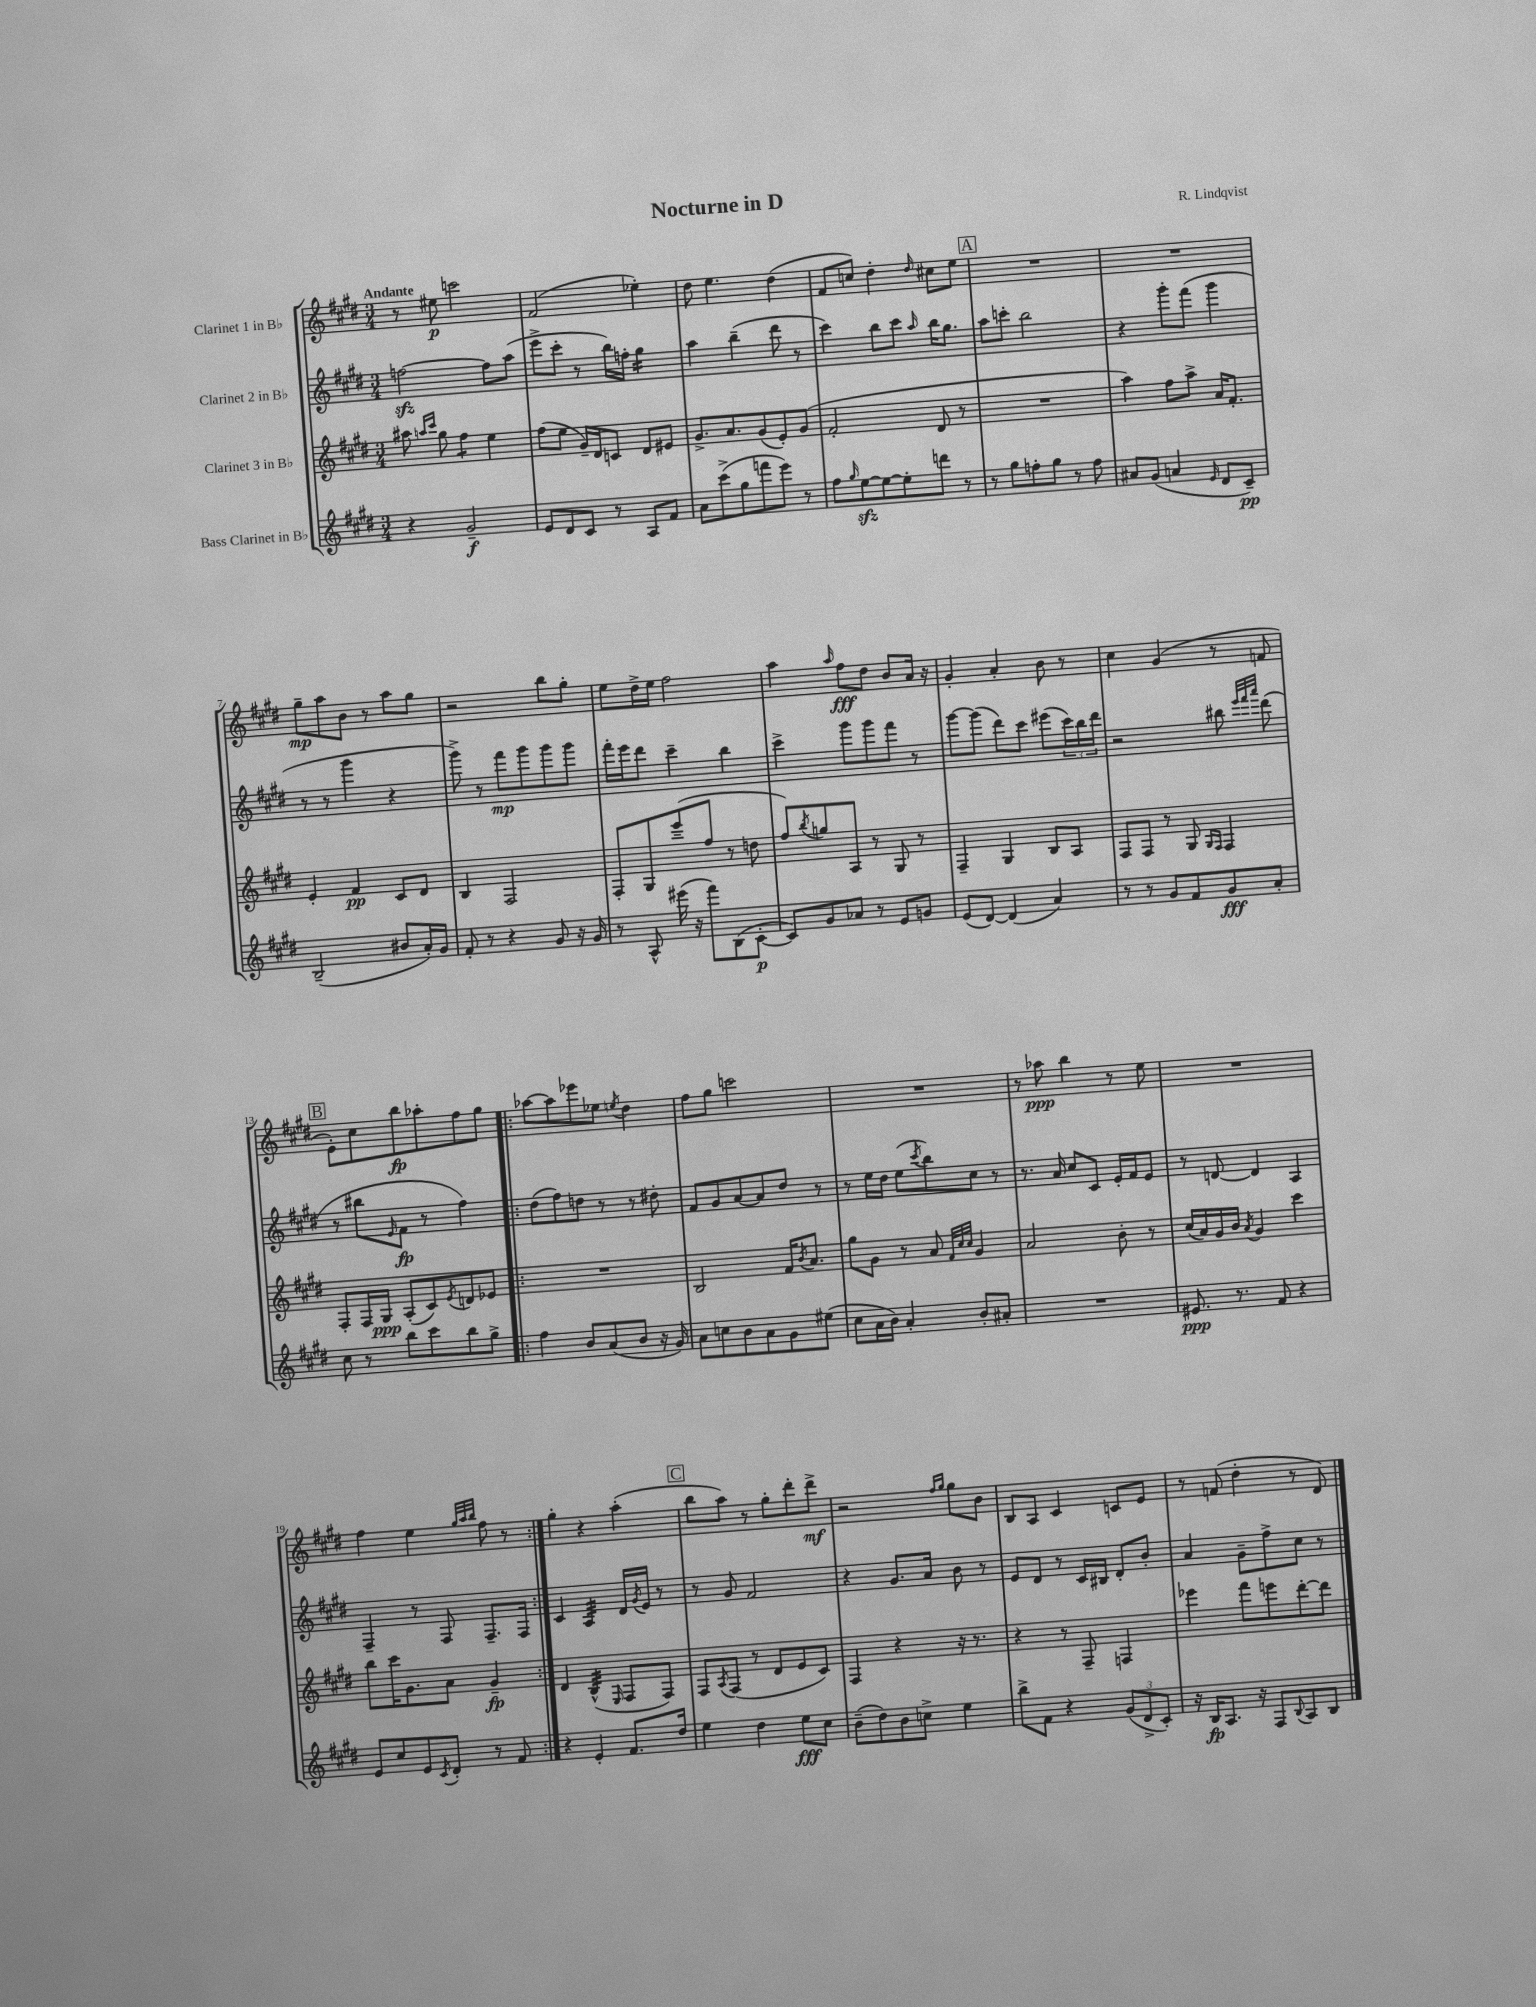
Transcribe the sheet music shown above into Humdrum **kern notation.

**kern	**kern	**kern	**kern
*staff4	*staff3	*staff2	*staff1
*clefG2	*clefG2	*clefG2	*clefG2
*k[f#c#g#d#]	*k[f#c#g#d#]	*k[f#c#g#d#]	*k[f#c#g#d#]
*M3/4	*M3/4	*M3/4	*M3/4
4r	8aa#	[2ff	8r
.	16qqaa	.	.
.	16qqccc#	.	.
.	8gg#	.	8ee#
2g#~	4ff#	.	2ccc
.	4ee	8ff]	.
.	.	(8aa	.
=	=	=	=
8e	(8ff#	8eee^	(2f#
8d#	8ee	8ccc#'	.
8c#	16g#~)	8r	.
.	16d#	.	.
8r	8c	16bb)	.
.	.	16ff'	.
8A	8d#	4gg#	4ee-')
8f#	8e#	.	.
=	=	=	=
8a	8.g#^	4aa	8dd#
(8ccc#^	.	.	4.ee
.	8.a	.	.
8gg#	.	(4bb~	.
8fff	(8g#	.	.
8eee)	8e')	8ddd#	(4dd#
8r	(8g#	8r	.
=	=	=	=
8ff#	2f#'	4ccc#)	8f#
16qqgg#	.	.	.
[8ee	.	.	8cc)
8ee_	.	8bb	4dd#'
8ee']	.	8ccc#	.
.	.	16qqaa	16qqdd#
8ddd	8d#	16bb	8cc#
.	.	8.gg#	.
8r	8r	.	8ee
=	=	=	=
8r	2.r	8aa	2.r
8gg#	.	8ccc'	.
8ff'	.	2bb	.
8gg#	.	.	.
8r	.	.	.
8ff	.	.	.
=	=	=	=
8a#	4aa)	4r	2.r
(8g#	.	.	.
4a	8ff#	8ggg#'	.
.	8aa^	(8fff#	.
16qqe	.	.	.
8d#	16a	4ggg#	.
.	8.f#'	.	.
8c#~)	.	.	.
=	=	=	=
(2B~	4e'	8r	8gg#~
.	.	8r	8aa
.	4f#	4ggg#	8b
.	.	.	8r
8b#	8c#	4r	8aa
16a')	8d#	.	8gg#
16g#	.	.	.
=	=	=	=
8f#'	4B	8ggg#^)	2r
8r	.	8r	.
4r	2F#	8fff#	.
.	.	8ggg#	.
8g#	.	8ggg#	8bb
16r	.	8ggg#	8gg#'
16g#	.	.	.
=	=	=	=
8r	8F#'	16fff#'	8ee
.	.	16eee	.
8A^^	8G#	8ddd#	16dd#^
.	.	.	16ee
(16eee#	(8eee~	4ccc#~	2ff#
16r	.	.	.
8fff#)	8ff#	.	.
(8B	8r	4bb	.
[8c#'	8dd	.	.
=	=	=	=
8c#])	8ff#)	4ccc#^	4aa
.	8qbb	.	.
8g#	8gg	.	.
.	.	.	16qqaa
8a-	8A	8ggg#	8ff#
8r	8r	8ggg#	8dd#
8e	8G#	8fff#	8b
8g	8r	8r	16a
.	.	.	16r
=	=	=	=
(8e	4F#~	[8ggg#	4g#'
[8d#)	.	(8ggg#]	.
(4d#]	4G#	8ddd#)	4a'
.	.	8ccc#	.
4a)	8B	(8eee#	8b
.	8A	24ccc#)	8r
.	.	24bb	.
.	.	24ddd#	.
=	=	=	=
8r	8F#	2r	4cc#
8r	8F#	.	.
8g#	8r	.	(4g#
8f#	8G#	.	.
.	16qqG#	.	.
.	16qqF#	.	.
8g#	4F#	8bb#	8r
.	.	32qqeee	.
.	.	32qqfff#	.
.	.	32qqaaa	.
8a'	.	(8ddd#	8f
=	=	=	=
8cc#	8F#'	8r	8e')
8r	16F#	8bb#	8cc#
.	16G#	.	.
.	.	16qqe	.
8bb	(8A'	8f#	8bb
8ccc#	8c#)	8r	8aa-'
.	8qe	.	.
8bb	8d	4ff#)	8ff#
8gg#^	8e-	.	8gg#
=!|:	=!|:	=!|:	=!|:
4ff#	2.r	(8dd#	[8aa-
.	.	8ff#)	8aa-]
8b	.	8dd	8eee-
(8a	.	8r	8ee-
.	.	.	8qee
8b	.	8r	4dd#
16r	.	8dd#'	.
16g#)	.	.	.
=	=	=	=
8a	2B	8f#	8ff#
8cc	.	8g#	8gg#
8b	.	[8a	2ccc
8a	.	8a]	.
8g#	16f#	8dd#	.
.	8qb	.	.
.	8.a	.	.
(8ee#	.	8r	.
=	=	=	=
8cc#	8gg#	8r	2.r
16a	8g#	16ee	.
16b)	.	16dd#	.
4a'	8r	(8ee	.
.	.	8qccc#	.
.	8a	8bb)	.
.	32qqf#	.	.
.	32qqcc#	.	.
.	32qqcc#	.	.
8b'	4g#	8cc#	.
8a#'	.	8r	.
=	=	=	=
2.r	2a	8.r	8r
.	.	.	8aa-
.	.	16a	.
.	.	8cc#	4bb
.	.	8c#	.
.	8b'	16e'	8r
.	.	16f#	.
.	8r	8e	8ee
=	=	=	=
8.e#	(16cc#	8r	2.r
.	16a)	.	.
.	16g#	[8d	.
8.r	16b	.	.
.	8qa	.	.
.	4g#	4d]	.
8f#	.	.	.
4r	4ccc#	4A	.
=	=	=	=
8e	8bb	4F#~	4ff#
8cc#	16ccc#	.	.
.	8.g#	.	.
8e	.	8r	4ee
8qc#	.	.	.
8d#'	8a	8F#	.
.	.	.	32qqgg#
.	.	.	32qqaa
.	.	.	32qqbb
8r	4g#~	8.F#~	8ff#
8f#	.	.	8r
.	.	16F#	.
=:|!	=:|!	=:|!	=:|!
4r	4d#	4c#	4gg#'
4e'	(4B^^	4A	4r
.	16qqE	.	.
8.f#	8F#	16d#	(4aa'
.	.	8qg#	.
.	.	16e	.
.	8F#)	8r	.
16dd#	.	.	.
=	=	=	=
4ee	8F#	8r	8bb
.	8qA	.	.
.	(8F#	8g#	8aa)
4dd#	8r	2f#	8r
.	8d#	.	8gg#'
8ee	8e	.	8ddd#'
8cc#	8c#)	.	8ddd#^
=	=	=	=
(8b~	4F#	4r	2r
8dd#)	.	.	.
8b	4r	8.g#	.
8cc^	.	.	.
.	.	16a	.
.	.	.	16qqff#
.	.	.	16qqgg#
4ee	16r	8b	8gg#
.	8.r	.	.
.	.	8r	8b
=	=	=	=
8bb^	4r	8e	8B
8f#	.	8d#	8A
4r	8r	8r	4c#
.	8F#~	16c#	.
.	.	16B#	.
(12g#	4F	8d#'	8c
12d#^	.	.	.
.	.	8b'	8e
12c#')	.	.	.
=	=	=	=
16r	4eee-	4a	8r
16B	.	.	.
8.A	.	.	(8f
.	8fff#	8g#~	4dd#'
16r	.	.	.
8F#	8eee	8ff#^	.
8qqB	.	.	.
8A	[8ddd#'	8cc#	8r
8B	8ddd#]	8r	8d#)
==	==	==	==
*-	*-	*-	*-
